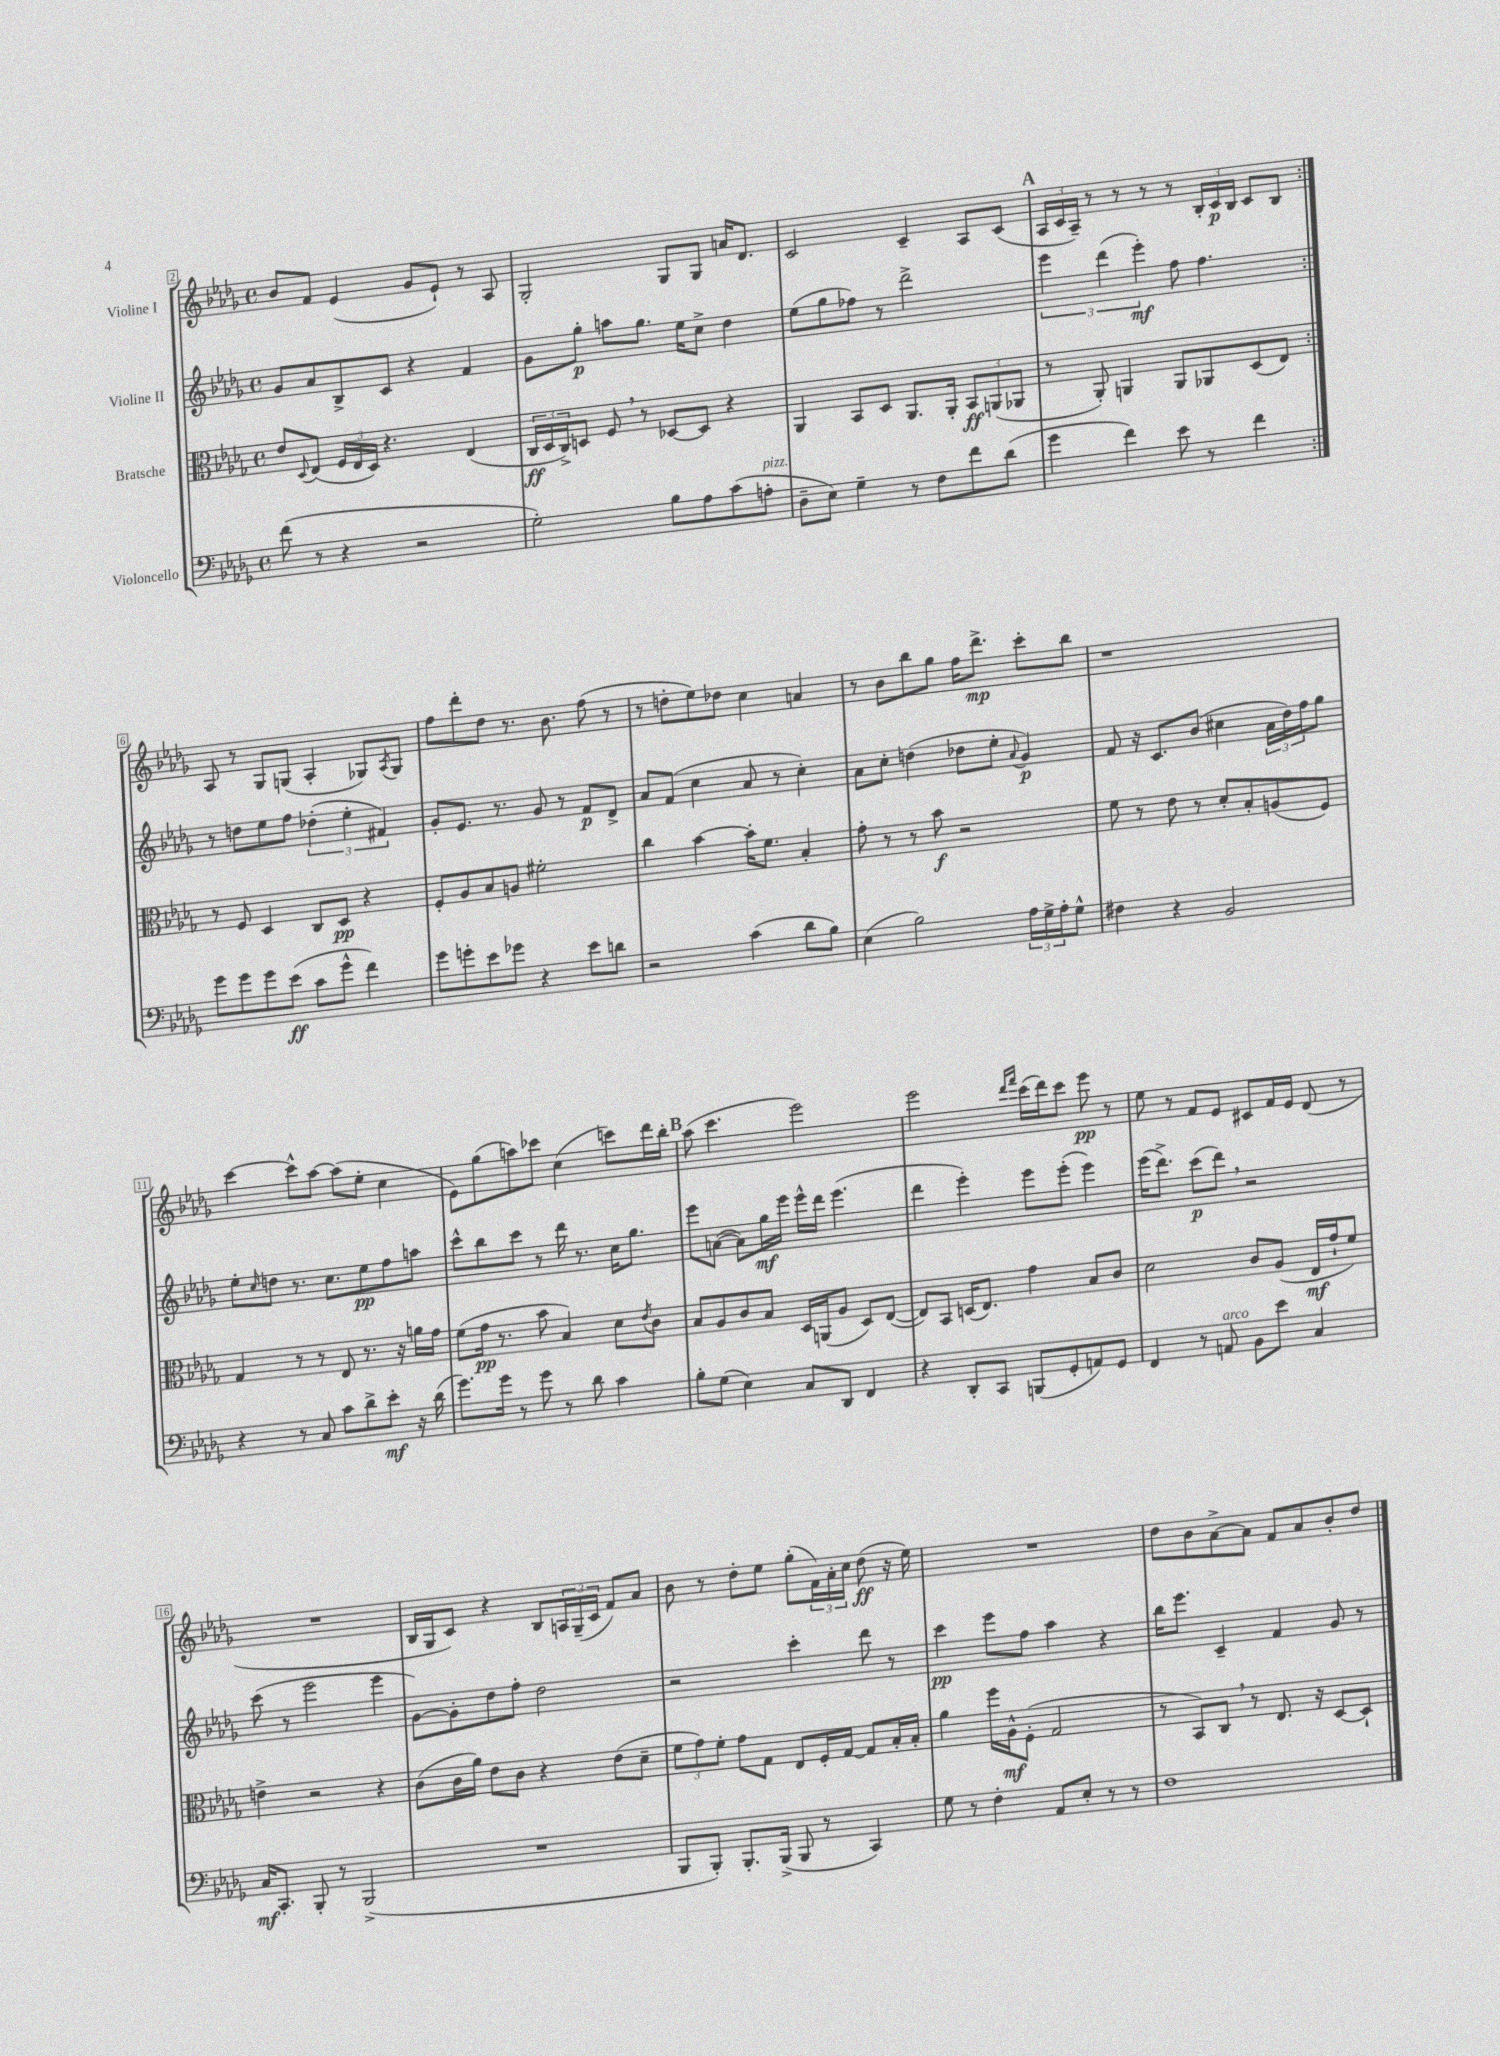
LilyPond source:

<<
\new StaffGroup <<
\new Staff = "s0" \with { instrumentName = "Violine I" } {
    \clef treble \key des \major \defaultTimeSignature \time 4/4
    \repeat volta 2 { bes'8 f'8 ees'4( ges'8 ees'8-!) r8 aes8 |
    ges2-. ges8 ges8 a'16 des'8. |
    c'2 c'4-- aes8 c'8( |
    \mark \markup { \bold "A" } \tuplet 3/2 { aes16 c'16 aes16--) } r8 r8 r8 r8 \tuplet 3/2 { bes16-. c'16\p bes16 } c'8 bes8 | }
    aes8 r8 ges8 g8( aes4-. ges8) \acciaccatura { aes8 } ges8 |
    f''8 des'''8-. des''8 r8. bes'8. f''8( r8 |
    r8 d''8-. ees''8) des''8 c''4 a'4 |
    r8 bes'8 bes''8 ges''8 f''16 des'''8.->\mp c'''8-. bes''8 |
    r1 |
    c'''4~ c'''8-^ aes''8~ aes''8( ees''8-. c''4 |
    ees'8) ges''8( a''8) ces'''8 c''4( c'''8) des'''16 bes''16-. |
    \mark \markup { \bold "B" } aes''8( c'''4. ees'''2) |
    ees'''2 \grace { des'''16 f'''16 } c'''16( des'''16) c'''8 ees'''8\pp r8 |
    ees''8 r8 f'8 ees'8 cis'8 f'16 ees'16 des'8( r8 |
    R1 |
    bes16 ges16 c'8) r4 bes8 \tuplet 3/2 { a16 ges16--( c'16 } f'8) aes'8 |
    bes'8 r8 des''8-. ees''8 ges''8-.( \tuplet 3/2 { f'16) aes'16-. c''16 } des''8\ff( r16 ees''16) |
    R1 |
    des''8 bes'8 aes'8~-> aes'8 f'8 aes'8 bes'8-. des''8 \bar "|." |
}
\new Staff = "s1" \with { instrumentName = "Violine II" } {
    \clef treble \key des \major \defaultTimeSignature \time 4/4
    \repeat volta 2 { ges'8 aes'8 bes8-> c'8 r4 f'4 |
    ges'8 ges''8-.\p a''8 ges''8. ees''16 c''8-> des''4 |
    ees''8( ges''8 fes''8) r8 des'''2-> |
    \mark \markup { \bold "A" } \tuplet 3/2 { ees'''4 des'''4( ees'''4-.\mf) } f''8 f''4. | }
    r8 d''8 ees''8 f''8 \tuplet 3/2 { des''4-.( ees''4-. fis'4) } |
    ges'8-. ees'8. r8. ges'8 r8 f'8\p des'8-> |
    aes'8 f'8( c''4 aes'8 r8 c''4-.) |
    aes'8 c''8-. d''4( des''8 ees''8-. \appoggiatura { aes'8 } ges'4\p) |
    f'8 r16 c'8. bes'8( cis''4 \tuplet 3/2 { aes'16 des''16) f''16 } ges''8 |
    ees''8-. \grace { c''16 } d''8 r8. c''8. ees''8\pp f''8 a''8 |
    c'''8-^ bes''8 c'''8 r8 des'''16 r8. c''16 ges''8. |
    \mark \markup { \bold "B" } ees'''8 a'8~( a'8) ges''16\mf ees'''16 ees'''16-^ des'''16 ees'''4.( |
    des'''4 ees'''4-.) ees'''8 ees'''8-.( ees'''4) |
    ees'''16( des'''8.->) c'''8\p( des'''8) \breathe r2 |
    c'''8( r8 ees'''2 ees'''4 |
    ges'8~) ges'8-. des''8 f''8-. des''2 |
    r2 c'''4-. des'''8 r8 |
    c'''4\pp ees'''8 f''8 aes''4 r4 |
    bes''16 ees'''8. c'4-- f'4 ges'8 r8 \bar "|." |
}
\new Staff = "s2" \with { instrumentName = "Bratsche" } {
    \clef alto \key des \major \defaultTimeSignature \time 4/4
    \repeat volta 2 { ees'8 \appoggiatura { des8 } ees8( \tuplet 3/2 { f16 ees16 des16) } r4. ees4( |
    \tuplet 3/2 { c16\ff des16 c16->) } d8 f8 \breathe r8 des8~ des8 r4 |
    aes,4 bes,8 des8 aes,8. aes,16-. \tuplet 3/2 { bes,8\ff a,8( aes,8 } |
    \mark \markup { \bold "A" } r8 aes,8-.) a,4 a,8 aes,8 des8( ees8) | }
    r8 f8 des4 c8 des8\pp r4 |
    f8-. aes8 bes8 a8 fis'2-. |
    c''4 bes'4~ bes'16-. f'8. bes4-. |
    ges'8-. r8 r8 bes'8\f r2 |
    f'8 r8 ees'8 r8 des'8-. bes8-. a8( f8) |
    ges4 r8 r8 ees8 r8. r16 a'16 ges'16 |
    f'8( ges'16\pp r8. bes'8 bes4) des'8 \acciaccatura { ees'8 } c'8 |
    \mark \markup { \bold "B" } bes8 aes8 c'8 bes8 des16 a,16( aes8 des8) ees8~( |
    ees8) bes,8 d16( ees8.) ges'4 bes8 c'8 |
    des'2 c'8 aes8( ees16\mf ges'16-! f'8) |
    e'4-> r2 r4 |
    c'8( c'16 aes'16) ees'8 c'8 r4 ees'8( des'8-- |
    \tuplet 3/2 { f'8 ges'8) f'8-. } ges'8 ges8 ees8 f16-. ges16~ ges8 bes16-. bes16-. |
    aes'4 f''16 aes16-^\mf f8-.( ges2 |
    r8 bes,8) c8 \breathe r8 ees8. r16 des8~ des8-! \bar "|." |
}
\new Staff = "s3" \with { instrumentName = "Violoncello" } {
    \clef bass \key des \major \defaultTimeSignature \time 4/4
    \repeat volta 2 { f'8( r8 r4 r2 |
    ges2-.) bes8 aes8 c'8( a8-.^\markup { \italic "pizz." } |
    des8-- ees8) ges4-- r8 f8 f'8 des'8( |
    \mark \markup { \bold "A" } ges'4 f'4) ees'8 r8 f'4 | }
    ges'8 ges'8 ges'8 ees'8\ff( c'8 ges'8-^ f'4) |
    ges'8 g'8-. ees'8 ges'8 r4 ees'8 d'8 |
    r2 c'4( des'8 bes8) |
    ees4( bes2) \tuplet 3/2 { aes16 ges16-> aes16-. } ges8-^ |
    fis4 r4 bes,2 |
    r4 r8 c8 c'8 des'8-> ees'8-.\mf r16 des'16( |
    ges'8.) ges'16 r8 ges'8 r8 des'8 c'4 |
    \mark \markup { \bold "B" } bes8-. ges8( ees4) c8 des,8 f,4 |
    r4 des,8-. c,8 b,,8( ges,8-. a,8) ges,8 |
    f,4 r8 a,8^\markup { \italic "arco" } bes,8 ees'8 c4 |
    c16\mf c,8.-. bes,,8-. r8 bes,,2->( |
    R1 |
    bes,,8 bes,,8-.) bes,,8.-. bes,,16->( bes,,8 r8 c,4) |
    ges8 r8 f4-. aes,8 ees8-. r8 r8 |
    f1 \bar "|." |
}
>>
>>
\layout { \context { \Score currentBarNumber = #2 \override BarNumber.stencil = #(make-stencil-boxer 0.1 0.3 ly:text-interface::print) } }
